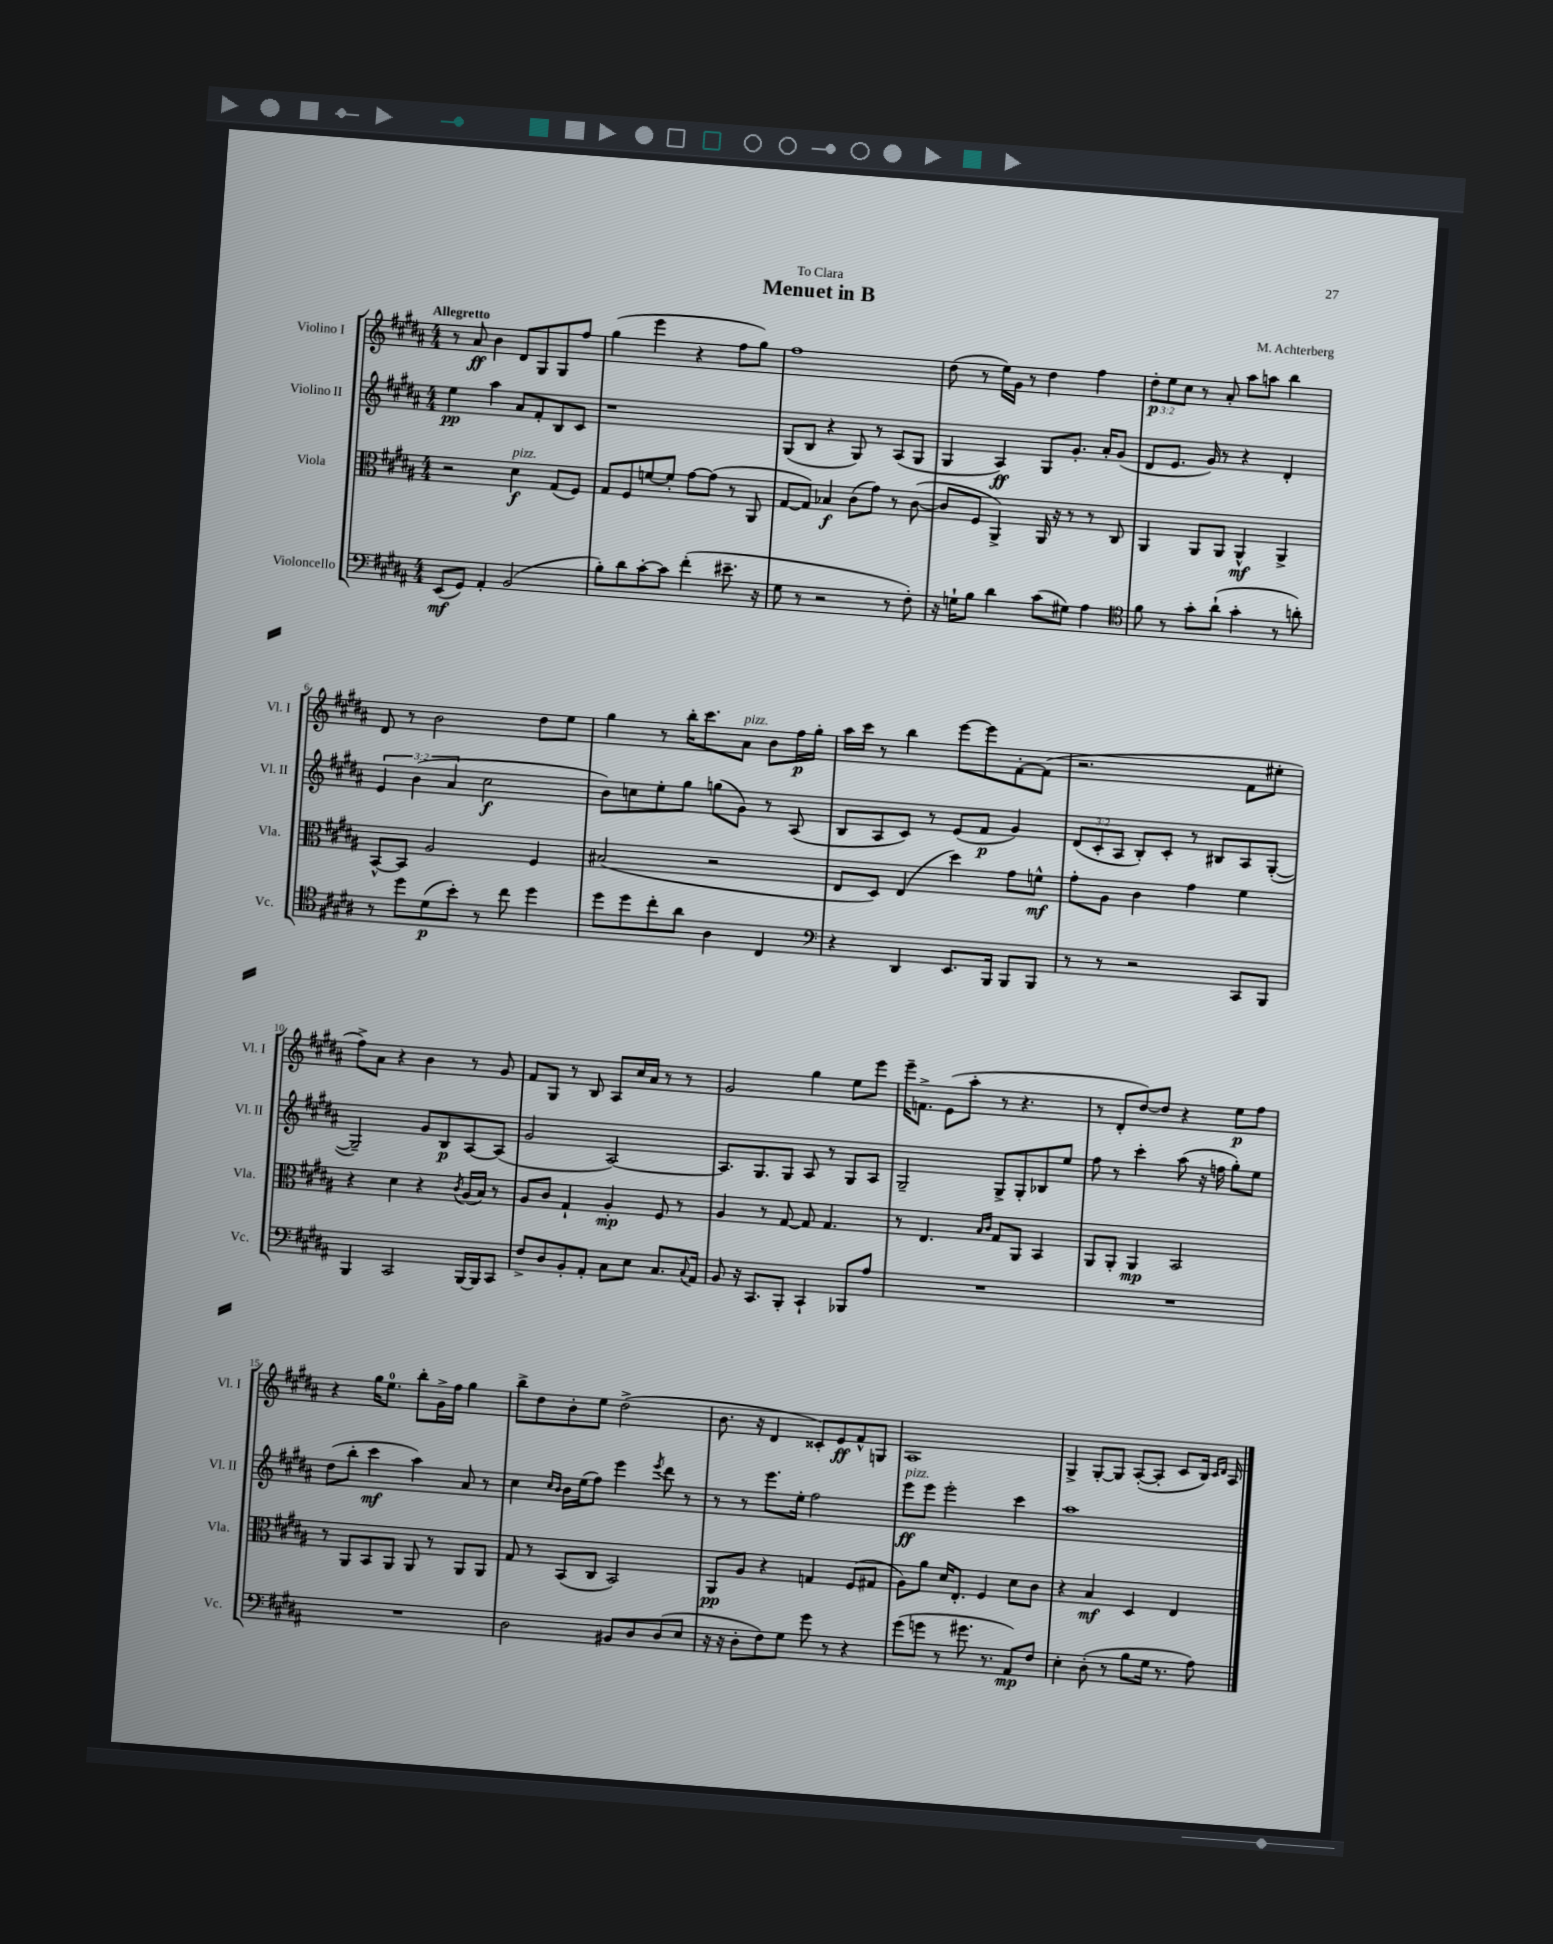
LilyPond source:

\header { title = "Menuet in B" composer = "M. Achterberg" dedication = "To Clara" }
<<
\new StaffGroup <<
\new Staff = "s0" \with { instrumentName = "Violino I" shortInstrumentName = "Vl. I" } {
    \clef treble \key b \major \numericTimeSignature \time 4/4 \override Staff.TupletNumber.text = #tuplet-number::calc-fraction-text \tempo "Allegretto"
    r8 ais'8\ff b'4 dis'8 gis8 gis8 fis''8 |
    gis''4( e'''4 r4 fis''8 gis''8) |
    fis''1 |
    dis''8( r8 e''16) gis'16 r8 dis''4 fis''4 |
    \tuplet 3/2 { dis''8-.\p e''8 cis''8 } r8 ais'8-. ais''8 a''8 b''4 |
    dis'8 r8 b'2 dis''8 e''8 |
    gis''4 r8 b''16-. cis'''8. ais'8^\markup { \italic "pizz." } b'8 fis''16\p gis''16-. |
    ais''16 cis'''16 r8 b''4 e'''8~ e'''8 fis'8~-. fis'8( |
    r2. fis'8 eis''8-. |
    fis''8->) ais'8 r4 b'4 r8 gis'8 |
    fis'8 gis8 r8 b8 ais8 cis''16 ais'16 r8 r8 |
    gis'2 gis''4 e''8 e'''8 |
    e'''16-- f'8.-> e'8( ais''8-. r8 r4. |
    r8 dis'8-. dis''8~) dis''8 r4 e''8\p fis''8 |
    r4 gis''16 e''8.-0 b''8-. gis'16-> fis''16 gis''4 |
    b''8-> dis''8 b'8-. e''8 dis''2->( |
    b'8. r16 dis'4 cisis'8-.) e'8\ff fis'8-^ g8 |
    ais1 |
    gis4-> gis8~-. gis8 ais8~-.( ais8-. cis'8 b16) \grace { cis'16 dis'16 } ais16 \bar "|." |
}
\new Staff = "s1" \with { instrumentName = "Violino II" shortInstrumentName = "Vl. II" } {
    \clef treble \key b \major \numericTimeSignature \time 4/4 \override Staff.TupletNumber.text = #tuplet-number::calc-fraction-text
    e''4\pp ais''4 ais'8 fis'8-. b8 cis'8 |
    r1 |
    gis8( b8 r4 gis8) r8 ais8( gis8 |
    gis4 ais4\ff) gis8 gis'8.-. ais'16-. gis'8( |
    dis'8 e'8. gis'16) r8 r4 dis'4-. |
    \tuplet 3/2 { e'4 b'4( ais'4 } cis''2\f |
    b'8) c''8 e''8-. gis''8 g''8( gis'8) r8 ais8( |
    b8 ais8 cis'8) r8 e'8( fis'8\p gis'4) |
    \tuplet 3/2 { dis'8( cis'8-. ais8 } b8-.) cis'8-. r8 bis8 ais8 gis8~-.( |
    gis2--) gis'8 b8\p ais8~ ais8( |
    gis'2 ais2~) |
    ais8. gis8. gis8 ais8 r8 gis8 ais8 |
    gis2-- gis8-> gis8-. bes8 e''8 |
    fis''8 r8 cis'''4-. ais''8( r16 f''16 gis''8-.) e''8 |
    dis''8( b''8-. cis'''4\mf ais''4) ais'8 r8 |
    cis''4 \grace { cis''16 b'16 } b'16 e''16( fis''8) e'''4 \acciaccatura { e'''8 } dis'''8 r8 |
    r8 r8 e'''8. e''16-. fis''2 |
    e'''8\ff^\markup { \italic "pizz." } e'''8 e'''2-. cis'''4 |
    ais''1 \bar "|." |
}
\new Staff = "s2" \with { instrumentName = "Viola" shortInstrumentName = "Vla." } {
    \clef alto \key b \major \numericTimeSignature \time 4/4
    r2 dis'4\f^\markup { \italic "pizz." } gis8( fis8) |
    gis8 fis8 f'8~ f'8-. gis'8~ gis'8( r8 ais,8 |
    gis8~ gis8) bes4\f cis'8( gis'8) r8 cis'8~( |
    cis'8 fis8 ais,4->) ais,16 r16 r8 r8 cis8 |
    ais,4 ais,8 ais,8 ais,4-^\mf ais,4-> |
    b,8~-^ b,8 ais2 fis4 |
    bis2( r2 |
    e8 dis8) e4( dis''4) gis'8 f'8-^\mf |
    gis'8-. ais8 cis'4 gis'4 fis'4 |
    r4 dis'4 r4 \acciaccatura { cis'8 } ais16( b16) r8 |
    ais8 cis'8 gis4-! ais4-.\mp fis8 r8 |
    ais4 r8 gis8~ gis8 gis4. |
    r8 e4. \grace { b16 cis'16 } gis8 ais,8 b,4 |
    ais,8 ais,8-. ais,4\mp b,2 |
    r8 ais,8 b,8 ais,8 ais,8 r8 ais,8 ais,8 |
    gis8 r8 b,8( cis8 b,2) |
    ais,8\pp ais8 r4 g4 fis8( gis8 |
    ais8) ais'8 dis'16 e8.-. fis4 dis'8 cis'8 |
    r4 b4\mf dis4 e4 \bar "|." |
}
\new Staff = "s3" \with { instrumentName = "Violoncello" shortInstrumentName = "Vc." } {
    \clef bass \key b \major \numericTimeSignature \time 4/4
    e,8\mf( gis,8) ais,4-. b,2( |
    b8-.) dis'8 cis'8~-. cis'8 fis'4-.( eis'8.-- r16 |
    gis8 r8 r2 r8 fis8-.) |
    r16 g16-! b8 dis'4 cis'8( gis8) ais4 |
    \clef tenor fis'8 r8 gis'8-. ais'8-!( gis'4-. r8 a'8-.) |
    r8 dis''8 dis'8\p( b'8-.) r8 cis''8 dis''4 |
    dis''8 dis''8 cis''8-. ais'8 ais4 cis4 |
    \clef bass r4 dis,4 e,8. b,,16 b,,8 b,,8 |
    r8 r8 r2 cis,8 b,,8 |
    b,,4 cis,2 b,,16~ b,,16 cis,8 |
    fis8-> dis8 b,8-. ais,8-. cis8 e8 cis8. \appoggiatura { cis8 } ais,16 |
    b,8 r16 cis,8. b,,8-. cis,4-! bes,,8 ais8 |
    R1 |
    R1 |
    R1 |
    dis2 bis,8 dis8 dis8( e8 |
    r16 r16 dis8-. fis8) gis8 gis'8 r8 r4 |
    gis'8( g'8 r8 gis'8. r8. ais,8\mp) fis8 |
    e4-. dis8-.( r8 b8 gis16 r8. ais8) \bar "|." |
}
>>
>>
